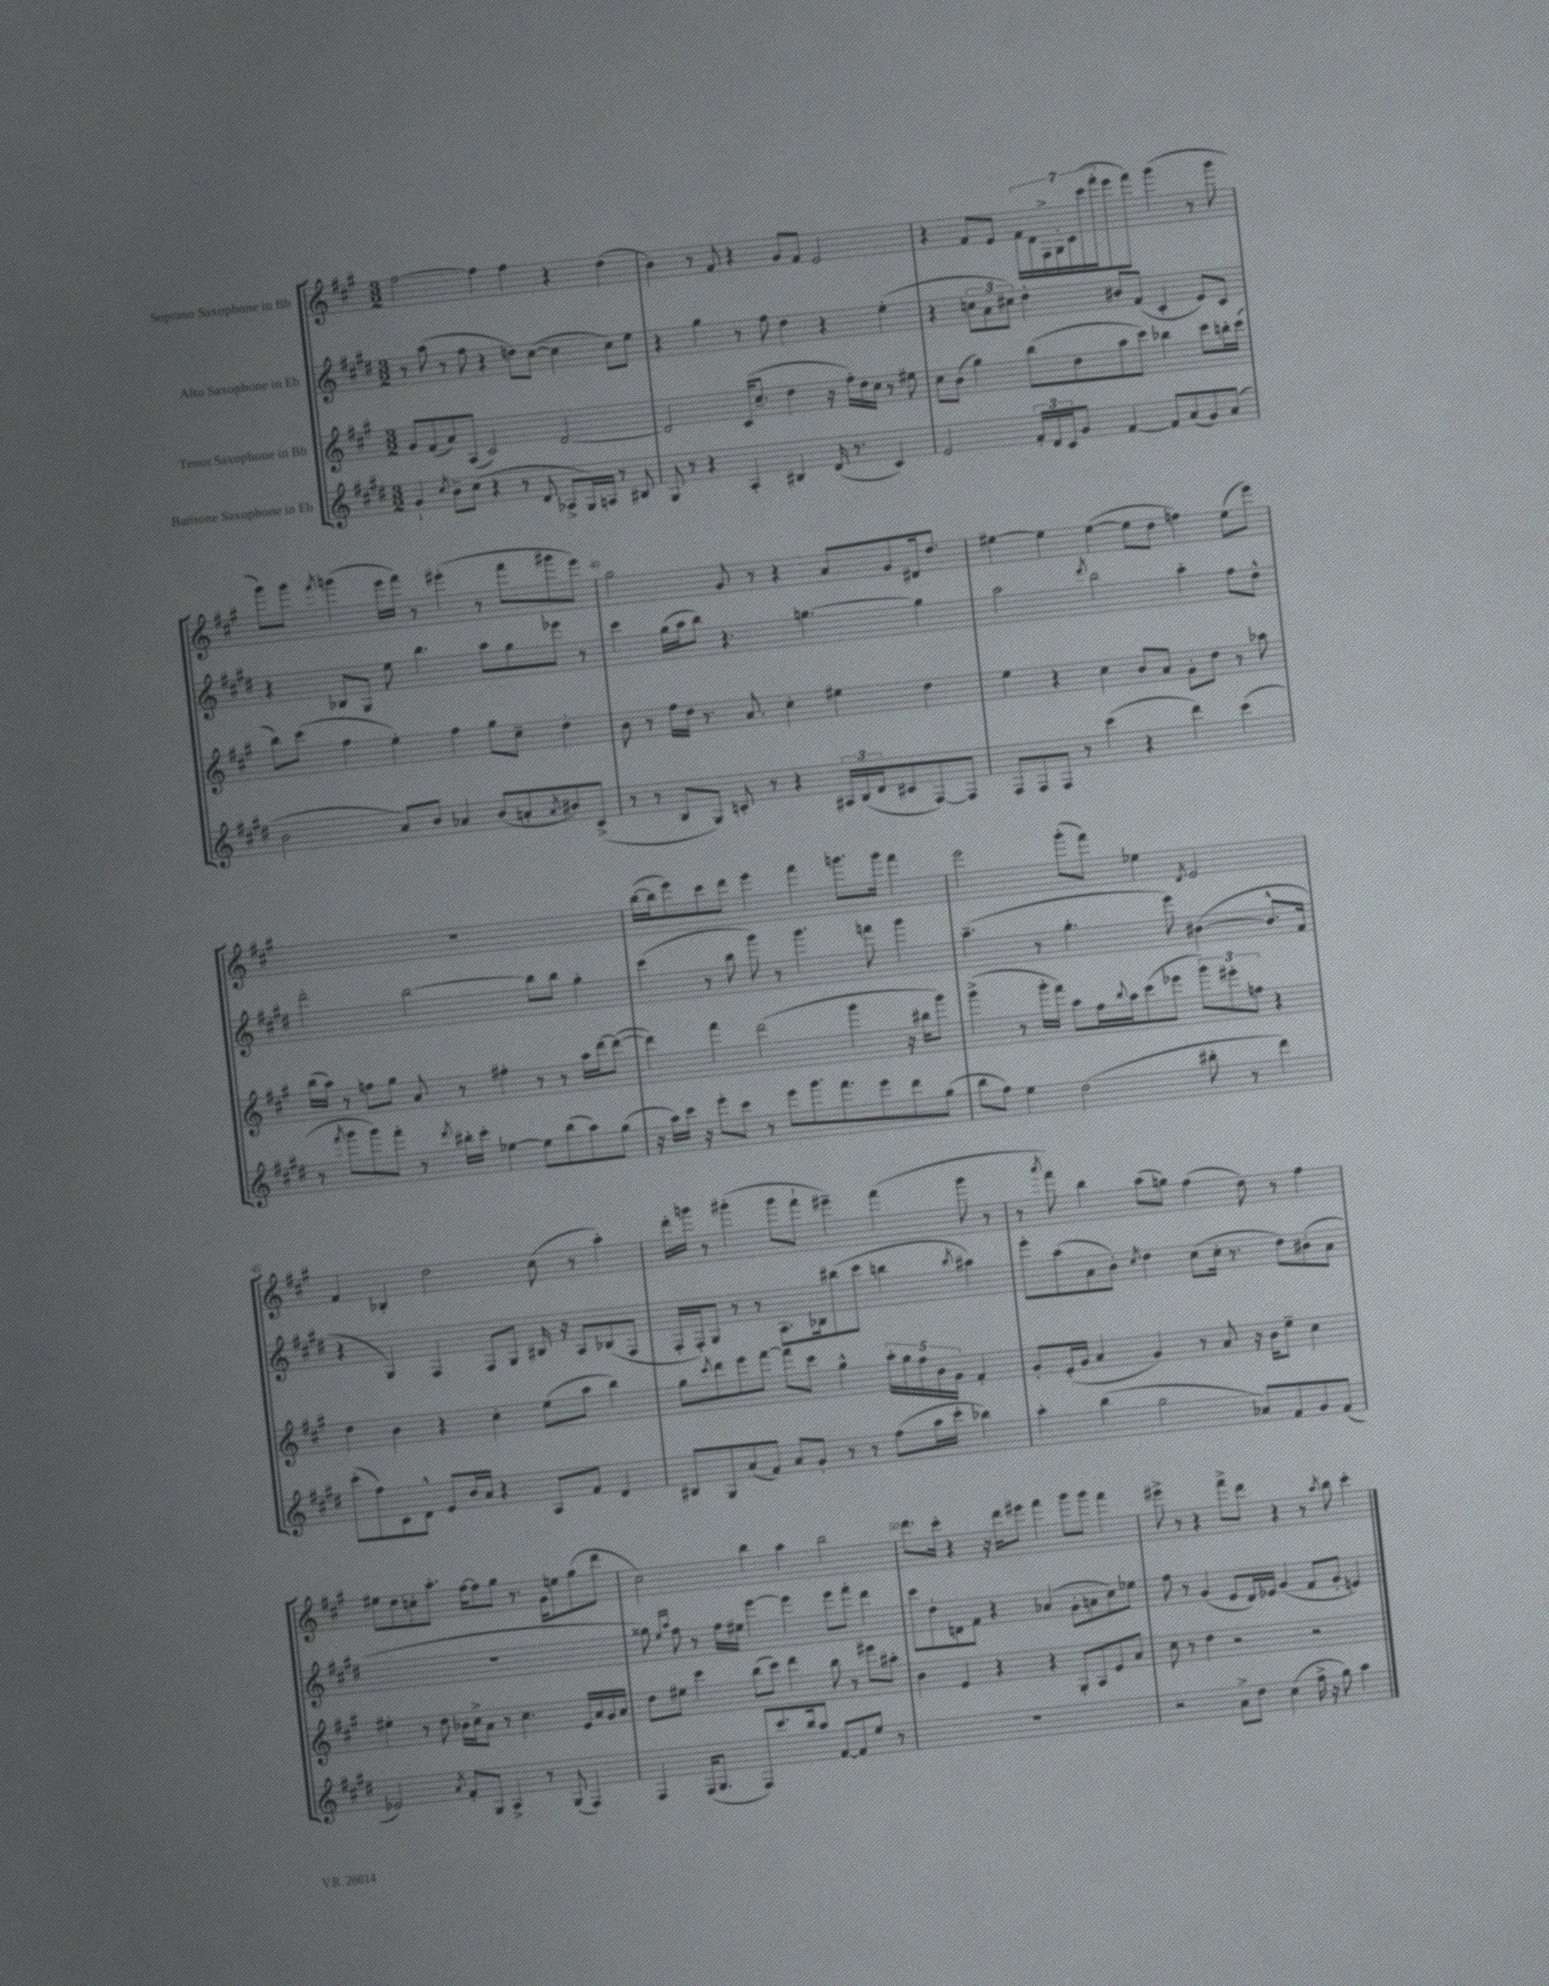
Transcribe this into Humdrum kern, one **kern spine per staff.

**kern	**kern	**kern	**kern
*part4	*part3	*part2	*part1
*staff4	*staff3	*staff2	*staff1
*I"Baritone Saxophone in Eb	*I"Tenor Saxophone in Bb	*I"Alto Saxophone in Eb	*I"Soprano Saxophone in Bb
*clefG2	*clefG2	*clefG2	*clefG2
*k[f#c#g#d#]	*k[f#c#g#]	*k[f#c#g#d#]	*k[f#c#g#]
*M3/2	*M3/2	*M3/2	*M3/2
=36	=36	=36	=36
4g#`/	8g#/L	8r	[2ff#\
.	(8f#/	(8aa\	.
8qcc#/	.	.	.
8b~\L	8a/)	8r	.
(8cc#\J	(8A/J	8ff#\	.
4r	2c#/)	4r	4ff#\]
8r	.	8ddn\L)	4ff#\
8d#/	.	([8cc#\J	.
8A-X^/L	[2d/	4cc#\]	4r
16G#/L)	.	.	.
16An/JJ	.	.	.
8r	.	8cc#\L)	(4dd\
8B#X/	.	8ee\J	.
=37	=37	=37	=37
8G#/	2d/]	4r	4b\)
8r	.	.	.
4r	.	4gg#\	8r
.	.	.	8f#/
4A'/	(16c#/KL	8r	4r
.	8.cc#~/J	.	.
.	.	8ff#\	.
4B#X/	4dd\	4dd#\	8g#/L
.	.	.	8f#/J
(16d#/	16r	4r	2e/
8.r	16ff#'\LL)	.	.
.	16dd\	.	.
.	16cc#\JJ	.	.
4c#/)	8r	(4ee'\	.
.	8ee#X\	.	.
=38	=38	=38	=38
2e/	8cc#\L	4r	4r
.	(8b\J	.	.
.	4gg#\)	12ccn\L	8f#/L
.	.	12a\	.
.	.	.	8e/J
.	.	12cc#X\J)	.
24f#'/LL	(8bb\L	4dd#'\	28f#\LL
.	.	.	28d\
24d#/	.	.	.
.	.	.	28F#^\
24c#/J	.	.	.
.	.	.	28G#'\
8g#/J	8dd\	.	.
.	.	.	28c#\
.	.	.	(28ccc#\
.	.	.	28fff#'\J
[4f#/	8aa\	8b#X/L	8eee\
.	8ccc#\J)	(8f#/J	8fff#\J)
8f#/L]	4bb-X\	4c#'/	(4ggg#\
(8a/	.	.	.
8g#/)	8ccc#\L	8e/L)	8r
(8a/J	16bbn'\L	8c#/J	8ggg#\
.	(16ccc#\JJ	.	.
!!LO:LB:g=z
=39	=39	=39	=39
2b\	8bb\L)	4r	8ggg#\L)
.	(8ccc#\J	.	8ggg#\J
.	.	.	8qfff#/
.	4ff#\	8B-X/L	(4gggn\
.	.	8G#/J	.
8a/L)	4ee'\)	8ee\	16eee\LL
.	.	.	16fff#\JJ)
8b/J	.	4.bb\	8r
4a-X/	4ff#\	.	(4eee#X'\
(8b/L	8gg#\L	8aa\L	8r
8an'/	8cc#~\J	8gg#\	8fff#\L
8qa/	.	.	.
8b#X/)	4dd'\	8eee-X\J	8ggg#X\
(8c#^/J	.	8r	8eee#\J)
=40	=40	=40	=40
8r	8b\	4ccc#\	2gg#\
8r	8r	.	.
8B/L	16ff#\LL	(16gg#\LL	.
.	16dd\JJ	16aa\J	.
8G#/J)	8.r	8bb\J)	.
8cn'/	.	4.r	8g#/
.	8.a/	.	.
8r	.	.	8r
4r	4cc#'\	.	4r
.	.	[4.ggn\	.
24A#X/LL	4ee#X\	.	8a/L
(24B/	.	.	.
24d#/J	.	.	.
8c#X/	.	.	8g#/
[8F#/)	4dd\	4gg\]	16d#X/k
.	.	.	8.dd/J
8F#/J]	.	.	.
=41	=41	=41	=41
8F#/L	4ee\	2aa\	[4ee#X\
8F#/	.	.	.
8F#/J	4r	.	4ee#\]
8r	.	.	.
.	.	8qddd#/	.
(4ccc#\	4cc#\	2bb\	([4ee#\
4r	8b/L	.	8ee#\L]
.	8a/J	.	8dd\J
4ddd#\)	8g#'\L	4aa'\	4ffn\)
.	8dd\J	.	.
(4ccc#\	8r	8ff#\L	(8ee#\L
.	8aa-X\	8dd#^^\J	8eee\J)
!!LO:LB:g=z
=42	=42	=42	=42
8r	(16bb\LL	2ddd#'\	1.r
.	16aa\JJ)	.	.
8qfff#/	.	.	.
8ggg#\L	8r	.	.
8ggg#\)	8ffn\L	.	.
8fff#'\J	8gg#\J	.	.
8r	8a/	[2bb\	.
8qddd#/	.	.	.
16bb#X'\LL	8r	.	.
16ccc#'\JJ	.	.	.
[4ee-X\	4ff#X'\	.	.
8ee-\L]	8r	8bb\L]	.
(8bb#\	8r	8bb\J	.
8aa\)	16aa\LL	4gg#'\	.
.	[16ddd\J	.	.
(8gg#\J	(8ddd\J_	.	.
=43	=43	=43	=43
16r	4ddd\])	(4ccc#\	([16bb\LL
16aa\LL)	.	.	16bb\J]
16ccc#\JJ	.	.	8eee\)
16r	.	.	.
8eee'\L	4fff#\	8r	8ccc#\
8ccc#\J	.	8bb\	8ddd\J
8r	(2ddd\	8ggg#\)	4eee\
8eee\L	.	8r	.
8.ggg#\	.	4.ggg#\	4fff#\
8.fff#\	.	.	.
.	4ggg#\	.	8.gggn\L
8eee\	.	8fffn\	.
.	.	.	16ggg\Jk
8ddd#\	16r	4ggg#\	4fff#\
.	16bb#X\KL	.	.
(8gg#\J	8ggg#\J)	.	.
=44	=44	=44	=44
8bb\L	(4ggg#^\	(4.aa~\	2eee\
8ff#\J)	.	.	.
4ee\	8r	.	.
.	16ggg#'\LL	8r	.
.	16fff#\JJ)	.	.
(2dd#\	8aa\L	4.gg#'\	(8ggg#'\L
.	16ff#\L	.	8fff#\J)
.	8qqbb/	.	.
.	16aa\J	.	.
.	(8ccc#\	.	4ee-X\
.	8eee-X\J	8eee\)	.
.	.	.	8qd/
8bb#X'\	12ggg#\L)	([4b#X\	2e/
.	12eee#X'\	.	.
8r	.	.	.
.	12ffn\J	.	.
4ddd#\)	4r	8.b#^^/L]	.
.	.	16f#/Jk	.
!!LO:LB:g=z
=45	=45	=45	=45
(8ccc#'\L	4dd\	4r	4f#/
8ff#\)	.	.	.
8c#\	4b\	4G#/)	4B-X'/
8d#^^\J	.	.	.
8e/L	4r	4F#/	2dd\
16b/L	.	.	.
16a/JJ	.	.	.
4r	4cc#'\	8F#/L	.
.	.	8G#/J	.
8A/L	(8ee\L	16B#X/	(8cc#\
.	.	16r	.
8f#/J	8aa\J	8A/L	8r
4d#/	4bb\)	(8B-X/	4aa'\)
.	.	8F#/J	.
=46	=46	=46	=46
8B#X/L	8gg#\L	16F#'/LL	16ddd'\LL
.	.	16F#'/J)	16gggn\JJ
.	8qccc#/	.	.
8G#/	8ddd\	8G#/J	8r
(8a/	8eee\	8r	(4ggg#X'\
8f#/J)	[8fff#\J	8r	.
8a/L	8fff#\L]	8.A\L	8ggg#\L
8g#'/J	8ccc#\J	.	8fff#`\J
.	.	16B-X\k	.
8r	4gg#^^\	(8bb#X\	4eee#X~\)
8r	.	8ccc#\J	.
(8ff#\L	20aa'\LL	4bbn\	(4fff#\
.	20gg#\	.	.
.	20ff#\	.	.
16aa\L	.	.	.
.	20b\	.	.
16ccc#'\JJ	.	.	.
.	20g#\JJ	.	.
.	.	8qbb/	.
4bb-X\)	4f#'/	4aa#X\)	8ggg#\
.	.	.	8r
=47	=47	=47	=47
4aa'\	8g#'/L	8eee'\L	8r
.	.	.	8qaaa/
.	(16e'/L	(8aa\	8fff#\)
.	16g#/JJ	.	.
(4bb\	4a/	8a\	4bb\
.	.	8b'\J)	.
.	.	8qcc#/	.
2gg#\	4g#/)	4dd#\	(8aa\L
.	.	.	8ggn\J)
.	8r	(8cc#\L	(4ff#\
.	8a/	16cc#'\Jk	.
.	.	8.r	.
8a-X/L)	16r	.	8dd\)
.	16b\KL	.	.
8f#/	8ee~\J	8dd#\L)	8r
8g#/	4cc#\	(8b#X'\	4ff#\
(8f#/J	.	8a\J	.
!!LO:LB:g=z
=48	=48	=48	=48
2e-X/)	4ee#X'\	1.r	8ee#X\L
.	.	.	8dd\
.	8r	.	8ccn'\
.	8dd\	.	8.aa'\J
8qa/	.	.	.
8f#'/L	16b-X\LL	.	.
.	16cc#^\J	.	[16ff#\KL
8G#/J	8a\J	.	8ff#\]
4A^/	8r	.	8gg#\J
.	4.cc#\	.	8.r
8r	.	.	.
.	.	.	16g#\KL
(8G#/	.	.	8een\
4F#/)	16e/LL	.	(8gg#\
.	16a/	.	.
.	16g#/	.	8ddd\J
.	16a/JJ	.	.
=49	=49	=49	=49
4F#/	8dd\L	8gg##X\)	2cc#\)
.	.	16qqee/LL	.
.	.	16qqaa/JJ	.
.	8ee#X\J	8ff#\	.
(16F#/KL	4ccc#\	8r	.
8.G#/J	.	.	.
.	.	16ff#\LL	.
.	.	16ee#X\JJ	.
8F#/L)	(8bb\L	[4eee\	4bb\
8.ccc#/	8ccc#\J)	.	.
.	4ddd\	4eee\]	4aa\
16bb/k	.	.	.
8aa/J	.	.	.
[8f#/L	8bb\	8eee\L	2bb\
8f#/]	8r	8fff#'\J	.
8ee/J	8eee#X\L	4ddd#\	.
8r	8aa#X'\J	.	.
=50	=50	=50	=50
1.r	4b\	8ccc#\L	8.ddd\L
.	.	8dd#'\	.
.	.	.	16ccc#'\Jk
.	4e/	8dn\	4r
.	.	8f#\J	.
.	4r	4r	16r
.	.	.	16ddd\KL
.	.	.	8eee#X\J
.	4r	(4a-X/	4fff#\
.	8G#'/L	8g#'\L	8ggg#\L
.	8A/	8an\	8ggg#\J
.	8e/	8cc#\)	4fff#\
.	8a/J	8ee-X\J	.
=51	=51	=51	=51
2r	8cc#\	8ff#\	8eee#X^\
.	8r	8r	8r
.	4dd\	(4g#/	4r
8a^\L	2r	8e/L	8fff#^\L
8dd#\J	.	16d#/L)	8ddd\J
.	.	16e-X/JJ	.
(4cc#\	.	(4g#/	4r
16ff#^\	2r	8f#/L	8r
16r	.	.	.
.	.	.	8qaa/
8gg#\)	.	8g#'/J	8bb\
4aa\	.	4en/)	4ccc#'\
==	==	==	==
*-	*-	*-	*-
